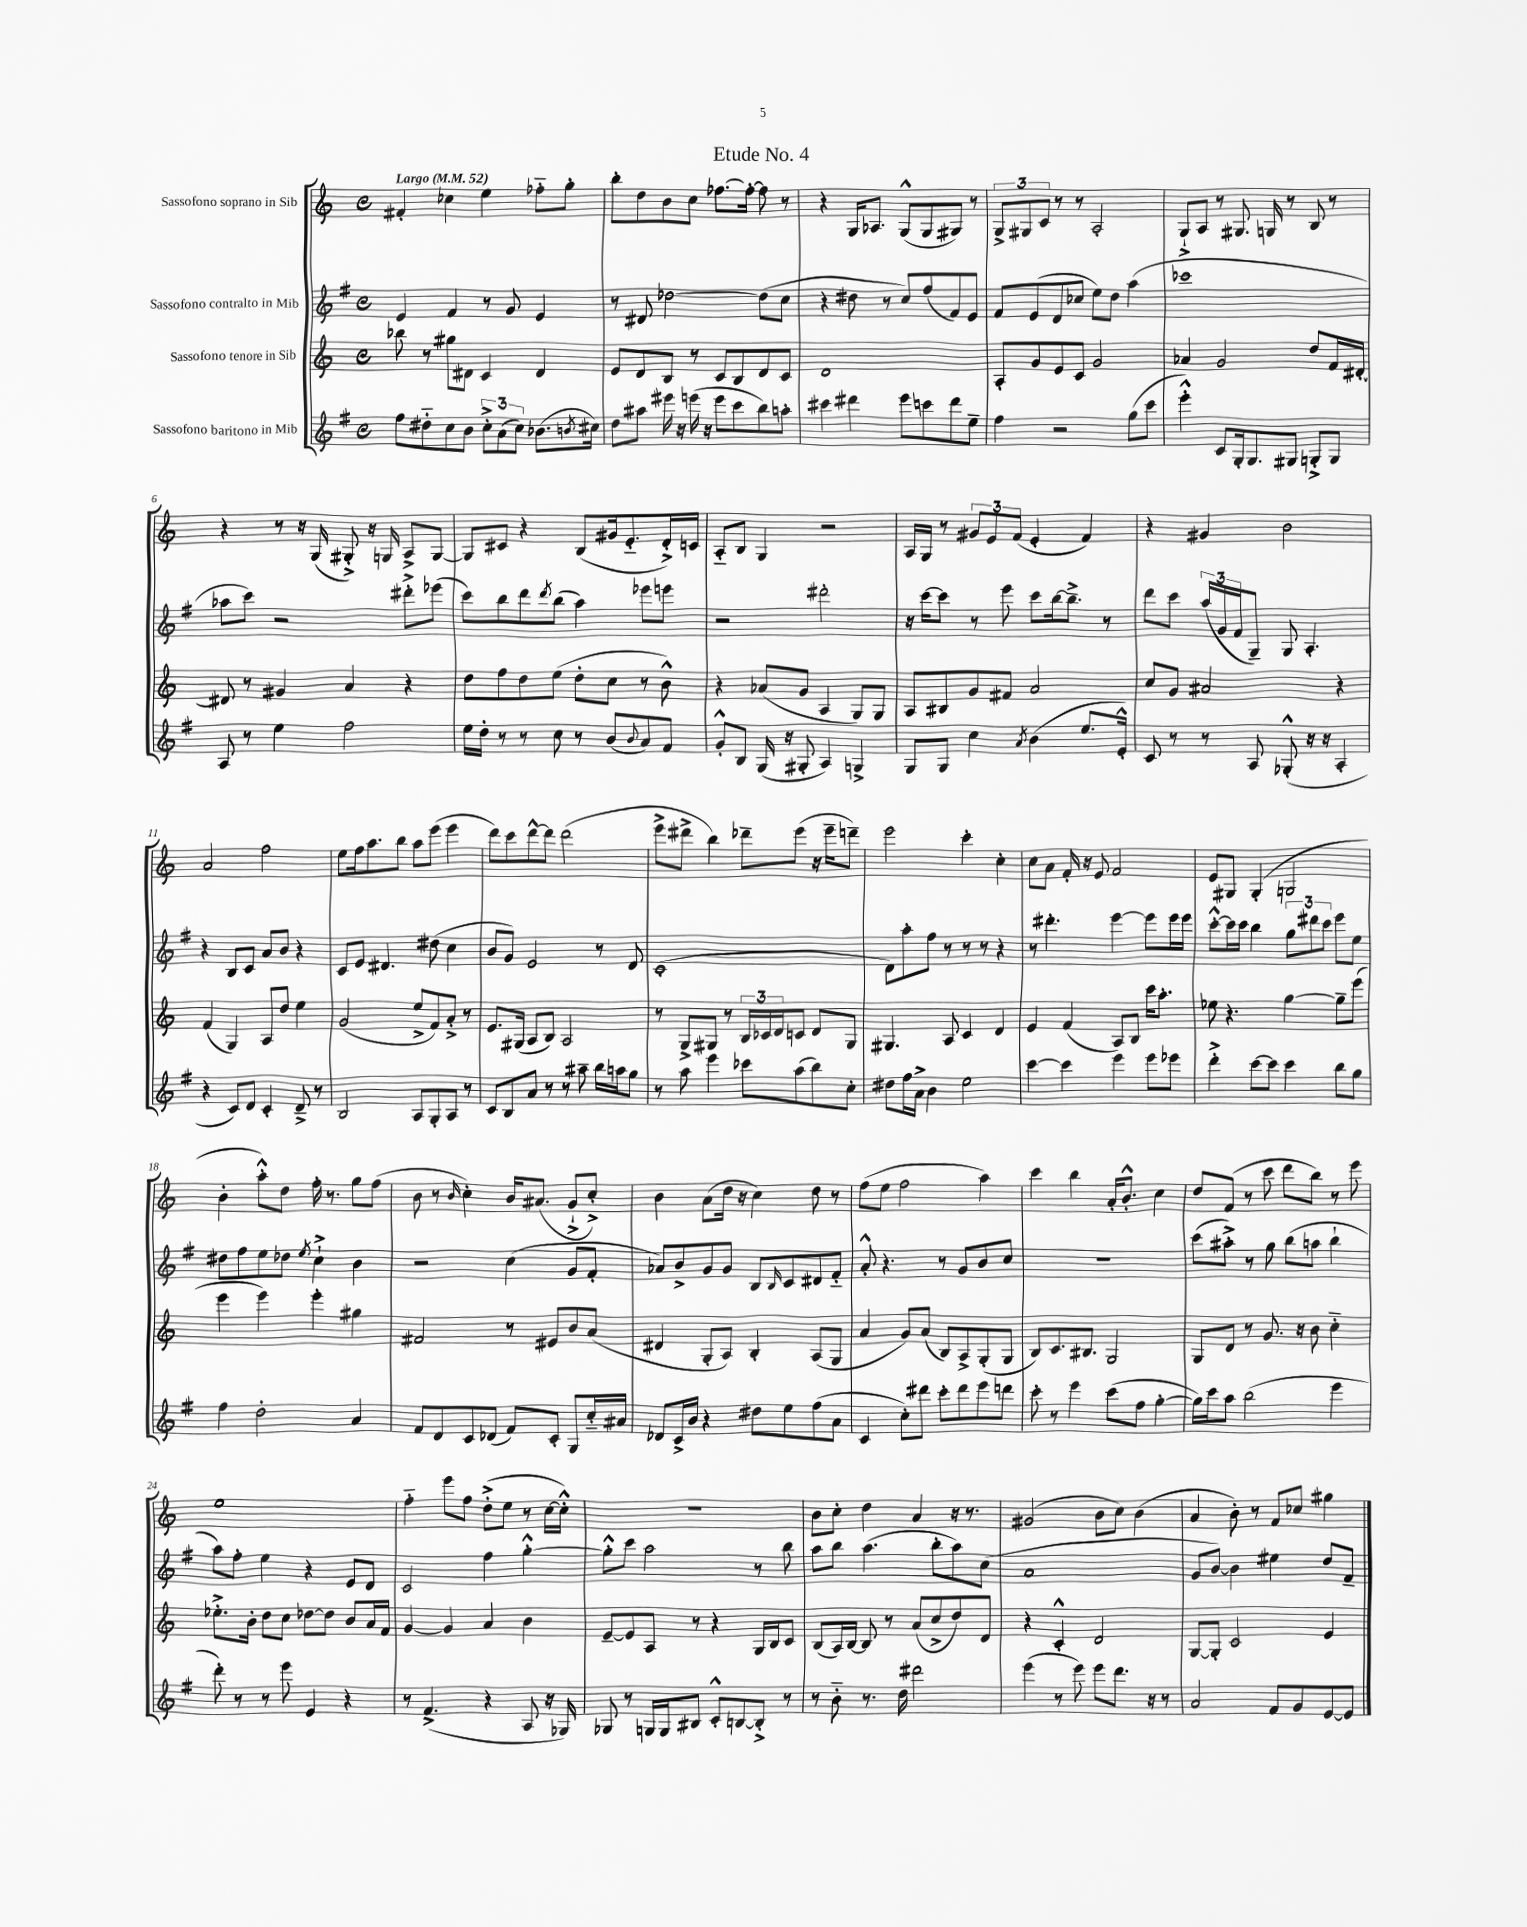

**kern	**kern	**kern	**kern
*staff4	*staff3	*staff2	*staff1
*clefG2	*clefG2	*clefG2	*clefG2
*k[f#]	*k[]	*k[f#]	*k[]
*M4/4	*M4/4	*M4/4	*M4/4
*met(c)	*met(c)	*met(c)	*met(c)
*MM52	*MM52	*MM52	*MM52
8ff#	8bb-	4e	4f#'
8dd#'~	8r	.	.
8cc	8gg#	4f#	4cc-
8b	8d#	.	.
12cc'^	4c	8r	4ee
(12a	.	.	.
.	.	8g	.
12cc)	.	.	.
(8.b-	4d#	4e	8ff-'~
.	.	.	8gg'
8qb	.	.	.
16cc#)	.	.	.
=	=	=	=
8dd	8e	8r	8bb'
8aa#	8d	8d#	8dd
16eee#	8B	[2dd-	8b
16r	.	.	.
(16eee	8r	.	8cc
16r	.	.	.
8eee	8c	.	[8.ff-
8ccc	8B	.	.
.	.	.	16ff-'_
8bb)	8d	(8dd-]	8ff-]
8aa'	8c	8cc	8r
=	=	=	=
4ccc#	1d	4r	4r
4ddd#	.	8dd#	16G
.	.	.	8.A-
.	.	8r	.
8eee	.	8cc)	(8G^^
8ccc	.	(8ff#	8G
8ddd#	.	8f#)	8G#)
8ee~	.	8e	8r
=	=	=	=
4ff#	8A'	8f#	12G^
.	.	.	12G#
.	8g	(8e	.
.	.	.	12c
2r	8e	8d	8r
.	8c	8cc-	8r
.	2g	8ee)	2A'
.	.	8dd	.
(8gg	.	(4aa	.
8ccc	.	.	.
=	=	=	=
4eee'^^)	4a-	1ccc-	8G`^
.	.	.	8A
8c	2g	.	8r
16G'	.	.	8.G#
8.G	.	.	.
.	.	.	16G
8G#	.	.	8r
8G'^	8dd	.	8B
8G	16f	.	8r
.	[16d#'	.	.
=	=	=	=
8A	8d#]	8aa-	4r
8r	8r	8ccc)	.
4ee	4g#	2r	8r
.	.	.	16r
.	.	.	(16G
2ff#	4a	.	8G#'^)
.	.	.	16r
.	.	.	16G
.	4r	8ddd#'^	8A^
.	.	(8eee-	[8G
=	=	=	=
16ee	8dd	8ccc)	8G]
16dd'	.	.	.
8r	8ff	8bb	8c#
8r	8dd	8ddd	4r
.	.	8qddd	.
8cc	(8ee	(8bb	.
8r	8dd'	4aa)	(8B
(8b	8cc	.	16g#
.	.	.	8.e'~
8qqb	.	.	.
8a)	8r	8eee-	.
8f#	8b^^)	8eee	16d'^)
.	.	.	16c
=	=	=	=
8g'^^	4r	2r	8A'~
8B	.	.	8B
(16G	(8a-	.	4G
16r	.	.	.
8G#'	8g	.	.
4A)	4A	2ddd#'	2r
4G^	8G)	.	.
.	8G	.	.
=	=	=	=
8G	8A	16r	16A
.	.	[16ccc	16G
8G	8B#	8ccc]	8r
4cc	8g	8r	12g#
.	.	.	12e
.	8f#	8eee	.
.	.	.	(12f
8qa	.	.	.
(4b	2a	8ccc	4e'
.	.	[16bb	.
.	.	8.bb~^]	.
8.ee	.	.	4f)
.	.	8r	.
16e'^^)	.	.	.
=	=	=	=
8c	8cc	8ddd	4r
8r	8g	8ccc	.
8r	2a#	(24aa	4g#
.	.	24g	.
.	.	24f#	.
8A	.	8G~)	.
(8G-'^^	.	8G	2b
16r	.	4.A'	.
16r	.	.	.
4A'	4r	.	.
=	=	=	=
4r	(4f	4r	2a
8c)	4G)	8B	.
8d	.	8c	.
4c'	8A	8a	2ff
.	8dd	8b	.
8d~^	4ee	4r	.
8r	.	.	.
=	=	=	=
2B	(2g	8c	8ee
.	.	8e	16ff
.	.	.	8.aa
.	.	4.d#	.
.	.	.	8bb
8A	8ee^	.	8aa
8G'	8f)	(8dd#	(8eee
8A	8a'^	4cc	4eee
8r	8r	.	.
=	=	=	=
8c	8.e	8b	8ddd)
8B	.	8g)	8ccc
.	(16G#	.	.
8a	8A	2e	[8ddd^^
8r	8B)	.	8ddd]
8r	2A	.	(2ddd
8aa#~	.	.	.
16bb	.	8r	.
16aa	.	.	.
8gg	.	8d	.
=	=	=	=
8r	8r	(1c'	8eee^
8aa	8G^	.	8ddd#^
4eee	8G#	.	4bb)
.	8r	.	.
8ccc-	24B	.	8ddd-~
.	24c-	.	.
.	24d	.	.
(8aa	8c	.	(8eee
8bb)	8d	.	16r
.	.	.	16eee~
8cc'	8G#	.	8ddd~)
=	=	=	=
8dd#	4.G#	8d)	2eee
16ff#	.	8aa'	.
16a^	.	.	.
4b	.	8ff#	.
.	8A	8r	.
2ee	4c	8r	4ccc'
.	.	8r	.
.	4d	4r	4cc'
=	=	=	=
[4ccc	4e	8r	8cc
.	.	4.ddd#'	8a
4ccc]	(4f	.	16f'
.	.	.	16r
.	.	.	8e
4eee	8A)	[4eee	2f
.	8B	.	.
8eee	16ccc	8eee]	.
.	8.aa'	.	.
8eee-	.	16eee	.
.	.	16eee	.
=	=	=	=
4ddd'^	8ee-	[8ccc'^^	8e
.	4.r	16ccc]	8G#
.	.	16ccc	.
[8ccc	.	4bb	(4G#'
8ccc]	.	.	.
4ccc	[4gg	12gg	2G
.	.	12ddd#	.
.	.	12ccc	.
8bb	8gg~]	8eee	.
8gg	(8eee	8ee	.
=	=	=	=
4ff#	4eee	8dd#	4b'
.	.	8ff#	.
2dd'	4eee)	8ee	8aa'^^)
.	.	8dd-	8dd
.	.	8qee	.
.	4eee'	4cc`^	16ff'
.	.	.	8.r
4a	4gg#	4b	8gg
.	.	.	(8ff
=	=	=	=
8f#	2f#	2r	8b
8d	.	.	8r
.	.	.	16qqb
8c	.	.	4cc')
(8d-	.	.	.
8f#)	8r	(4cc	16b
.	.	.	(8.a#
8c'	8e#	.	.
8G	8b	8g	8g`^
16cc'~	(8a	8f#'	8cc'^)
16a#	.	.	.
=	=	=	=
8d-	4d#	8a-)	4b
16c^	.	8b^	.
16b	.	.	.
4r	8G'	8g	(8a
.	8A)	8g	16dd
.	.	.	16r
8dd#	4B'	8B	4cc)
.	.	16qqB	.
8ee	.	8c	.
(8ff#	(8A	8d#	8dd
8a	8G	8f#'~	8r
=	=	=	=
4c	4a	8a'^^	(8ff
.	.	4.r	8ee
8cc')	8g)	.	2ff
8ddd#	(8a	.	.
8ccc'	8B)	8r	.
8ddd#	8A^	8g	.
8eee	(8G'	8b	4aa)
8ddd	8G	8cc	.
=	=	=	=
8ccc'	8B)	1r	4ccc
8r	8.c	.	.
4eee	.	.	4bb
.	8.B#	.	.
(8ccc	2G	.	16a'
.	.	.	8.b'^^
8ff#	.	.	.
[4gg'	.	.	4cc
=	=	=	=
16gg])	8G	(8ccc	8dd
16ccc	.	.	.
8aa	8d	8aa#'^)	(8f
(2bb	8r	8r	8r
.	8.g	8gg	8ccc
.	.	(8bb	8ddd
.	16r	.	.
.	8b	8aa	8bb)
4eee	4cc'~	4bb`	8r
.	.	.	8eee
=	=	=	=
8ddd')	8.ee-'^	8aa)	1ee
8r	.	8ff#'	.
.	16b'	.	.
8r	8dd	4ee	.
8eee	8cc	.	.
4e	[8dd-	4r	.
.	8dd-]	.	.
4r	8b	8e	.
.	16a	8d	.
.	16f	.	.
=	=	=	=
8r	[4g	2c	4ff'~
(4.f#^	.	.	.
.	4g]	.	8eee
.	.	.	8ff
4r	4a	4ff#	(8dd'^
.	.	.	8ee
8A	4b	[4gg'^^	8r
16r	.	.	[16cc
16G-)	.	.	16cc'^^])
=	=	=	=
8G-	[8e~	8gg'^^]	1r
8r	8e]	8ccc	.
16G	8A	2aa	.
16G	.	.	.
8B#	8r	.	.
8c'^^	4r	.	.
[8B	.	.	.
8B'^]	16G	8r	.
.	16B	.	.
8r	8c	8bb	.
=	=	=	=
8r	(8B	8aa	8b
8b'~	16A)	8bb	8cc'
.	[16B	.	.
8.r	8B]	(4.aa	4dd
.	8r	.	.
16dd	.	.	.
2ddd#	(8a	.	4a
.	8cc^	8bb'	.
.	8dd)	8aa)	16r
.	.	.	8.r
.	8d	(8cc	.
=	=	=	=
(4eee	4r	1a	(2g#
8r	4c'^^	.	.
8eee)	.	.	.
8eee	2d	.	8b
8.ddd	.	.	8cc)
.	.	.	(4b
16r	.	.	.
8r	.	.	.
=	=	=	=
2a	[8G	8g	4a
.	8G']	[8b)	.
.	2c	4b]	8b')
.	.	.	8r
8f#	.	4ee#	8f
8g	.	.	8cc-
[8e	4e	8dd	4gg#
8e]	.	8f#~	.
==	==	==	==
*-	*-	*-	*-
